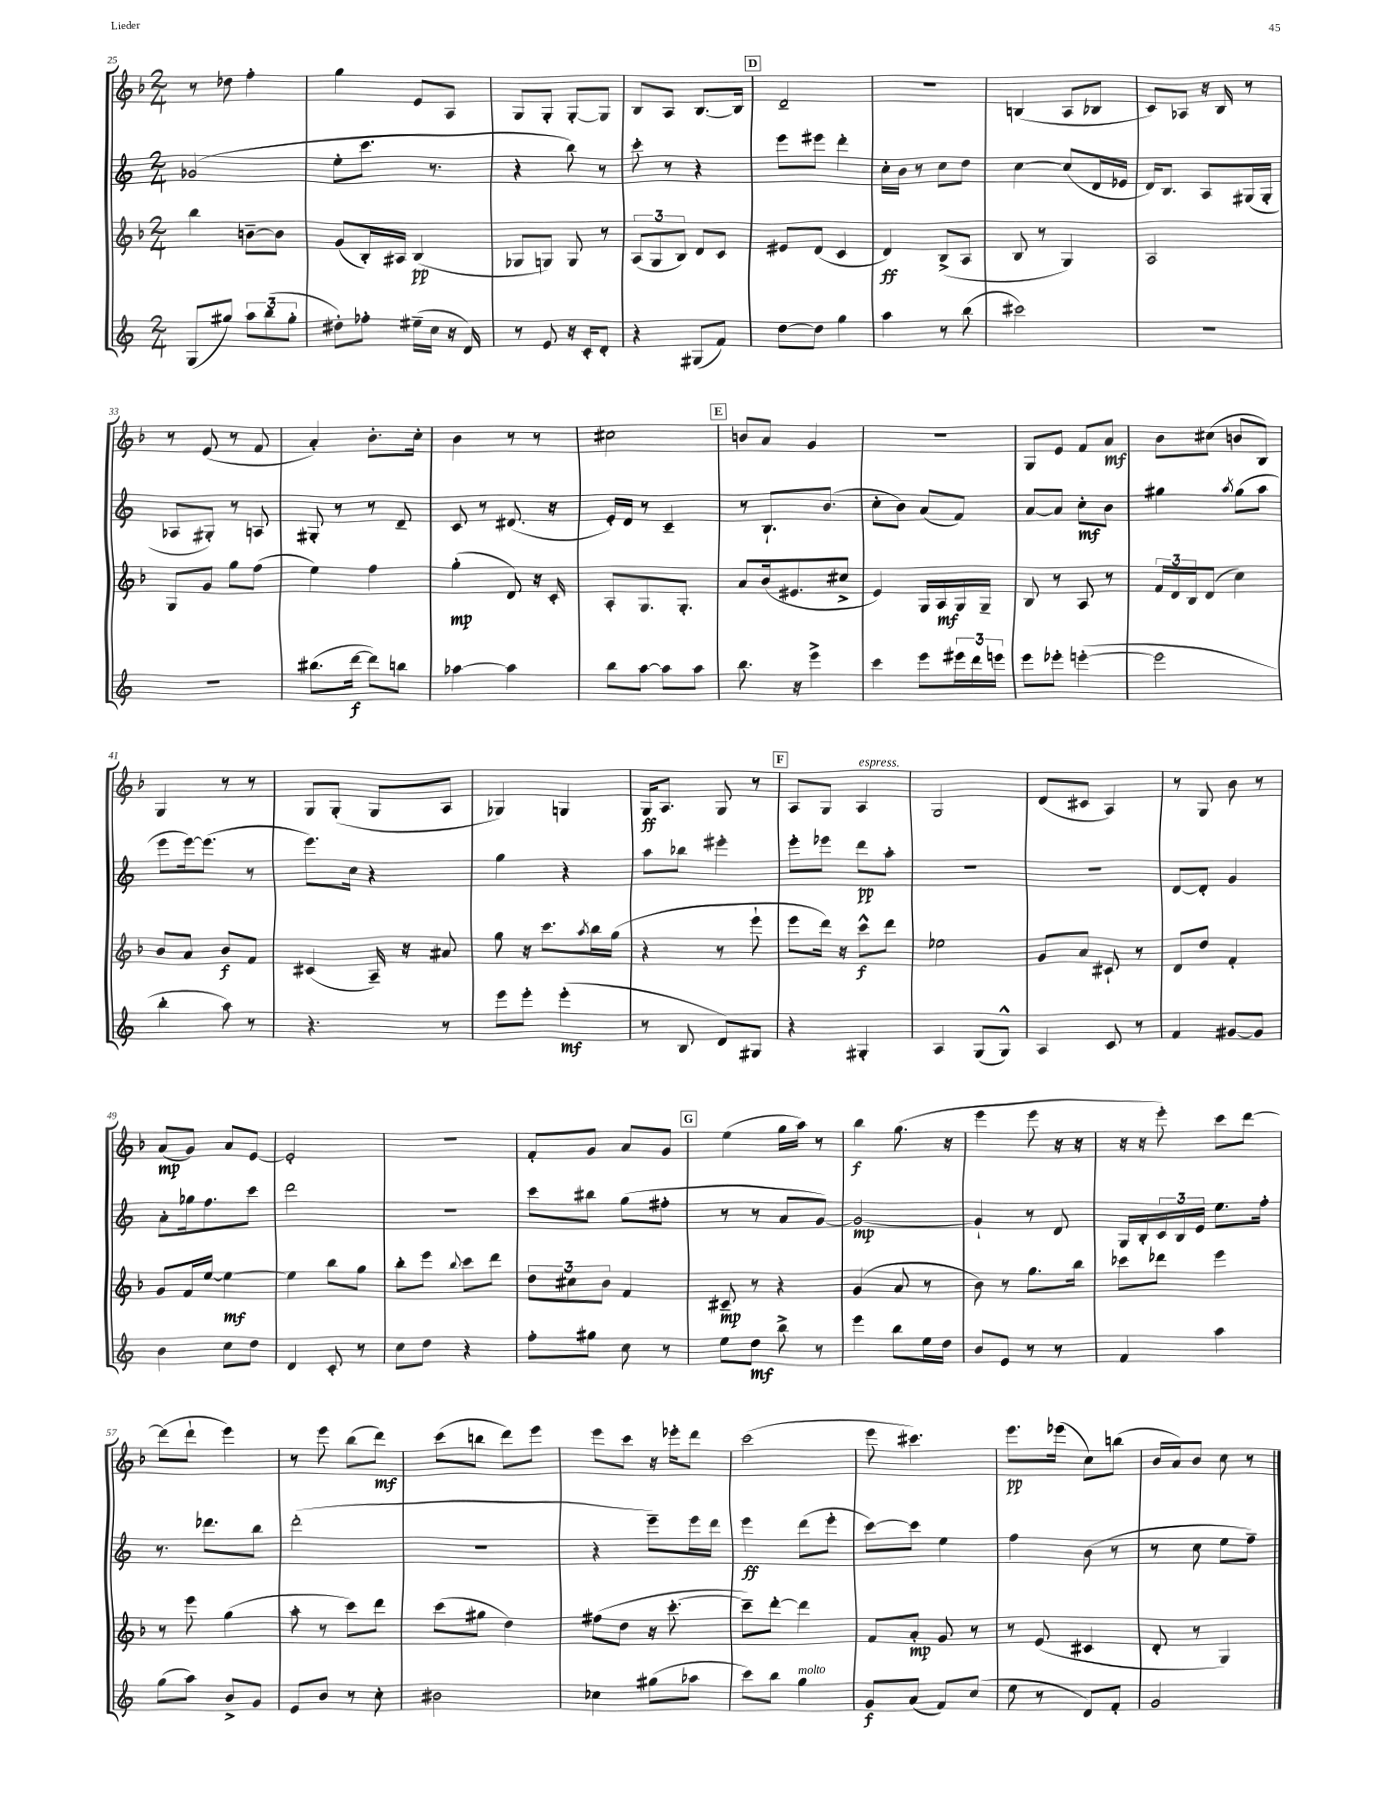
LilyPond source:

<<
\new StaffGroup <<
\new Staff = "s0" {
    \clef treble \key f \major \numericTimeSignature \time 2/4
    r8 des''8 f''4-. |
    g''4 e'8 a8 |
    g8 g8-. g8~-. g8 |
    bes8 a8 bes8.~ bes16 |
    \mark \markup { \box "D" } d'2-- |
    R2 |
    b4( a8 bes8 |
    c'8) aes8 r16 bes16 r8 |
    r8 e'8( r8 f'8 |
    a'4-.) bes'8.-. c''16-. |
    bes'4 r8 r8 |
    cis''2 |
    \mark \markup { \box "E" } b'8 a'8 g'4 |
    r2 |
    g8 e'8 f'8 a'8\mf |
    bes'8 cis''8( b'8 bes8) |
    g4 r8 r8 |
    g8 g8-.( g8 a8 |
    ges4) g4 |
    g16\ff a8. g8 r8 |
    \mark \markup { \box "F" } a8 g8 a4^\markup { \italic "espress." } |
    g2 |
    d'8( cis'8 a4) |
    r8 g8 bes'8 r8 |
    a'8\mp( g'8) a'8 e'8~ |
    e'2-. |
    R2 |
    f'8-. g'8 a'8 g'8 |
    \mark \markup { \box "G" } e''4( g''16 a''16) r8 |
    bes''4\f g''8.( r16 |
    e'''4 e'''8 r16 r16 |
    r16 r16 e'''8-.) c'''8 d'''8~ |
    d'''8( d'''8-! e'''4) |
    r8 e'''8 bes''8( d'''8\mf) |
    c'''8( b''8 d'''8) e'''8 |
    e'''8 c'''8 r16 ees'''16-. d'''8 |
    c'''2( |
    e'''8 cis'''4.) |
    e'''8.\pp ees'''16( c''8) b''8( |
    bes'16 a'16) bes'8 c''8 r8 \bar "|." |
}
\new Staff = "s1" {
    \clef treble \key c \major \numericTimeSignature \time 2/4
    ges'2( |
    e''8-. c'''8. r8. |
    r4 b''8) r8 |
    c'''8-. r8 r4 |
    \mark \markup { \box "D" } e'''8 eis'''8 d'''4-. |
    c''16-. b'16 r8 c''8 d''8 |
    c''4~ c''8( d'16 ees'16 |
    d'16) b8. a8 gis16( gis16-. |
    aes8 gis8-.) r8 a8 |
    gis8-. r8 r8 d'8-- |
    c'8 r8 dis'8.( r16 |
    e'16-.) d'16 r8 c'4-- |
    \mark \markup { \box "E" } r8 b8.-! b'8.( |
    c''8-. b'8) a'8( f'8) |
    a'8~ a'8 c''8-.\mf b'8 |
    gis''4 \acciaccatura { a''8 } gis''8( a''8 |
    e'''8 e'''16~) e'''8.( r8 |
    e'''8.) c''16 r4 |
    g''4 r4 |
    a''8 bes''8 eis'''4-. |
    \mark \markup { \box "F" } e'''8-. ees'''8 d'''8\pp a''8-. |
    R2 |
    R2 |
    d'8~ d'8-. g'4 |
    a'8-. ges''16 f''8. c'''8 |
    d'''2 |
    R2 |
    c'''8 bis''8 g''8( fis''8-. |
    \mark \markup { \box "G" } r8 r8 a'8 g'8~) |
    g'2~\mp |
    g'4-! r8 d'8 |
    g16 b16-. \tuplet 3/2 { c'16 b16 e'16 } e''8. f''16-. |
    r8. des'''8. b''8 |
    d'''2-.( |
    r2 |
    r4 e'''8--) e'''16 d'''16 |
    e'''4\ff d'''8( e'''8-. |
    c'''8~) c'''8 e''4 |
    f''4 b'8( r8 |
    r8 c''8 e''8 f''8--) \bar "|." |
}
\new Staff = "s2" {
    \clef treble \key f \major \numericTimeSignature \time 2/4
    bes''4 b'8~-- b'8 |
    g'8( bes16-.) ais16 bes4\pp( |
    ges8 g8) g8 r8 |
    \tuplet 3/2 { a8( g8 bes8) } d'8 c'8 |
    \mark \markup { \box "D" } eis'8 d'8( c'4 |
    d'4\ff) bes8->( a8 |
    bes8 r8 g4) |
    a2 |
    g8 g'8 g''8 f''8( |
    e''4) f''4 |
    g''4-.\mp( d'8) r16 c'16-. |
    a8-. g8. g8.-. |
    \mark \markup { \box "E" } a'8 bes'16( eis'8. cis''8-> |
    e'4) g16 a16\mf g16 g16-- |
    bes8 r8 a8 r8 |
    \tuplet 3/2 { f'16 d'16 bes16 } d'8( c''4) |
    bes'8 a'8 bes'8\f f'8 |
    cis'4( a16--) r16 ais'8 |
    g''8 r16 c'''8. \acciaccatura { a''8 } bes''16 g''16( |
    r4 r8 e'''8-! |
    \mark \markup { \box "F" } e'''8 d'''16) r16 c'''8-^\f d'''8 |
    ees''2 |
    g'8 a'8 cis'8-! r8 |
    d'8 d''8 f'4-. |
    g'8 f'16 e''16~ e''4~\mf |
    e''4 bes''8 g''8 |
    bes''8-. e'''8 \appoggiatura { bes''8 } c'''8 d'''8 |
    \tuplet 3/2 { d''8 cis''8 bes'8 } f'4 |
    \mark \markup { \box "G" } cis'8--\mp r8 r4 |
    g'4( a'8 r8 |
    bes'8) r8 g''8. bes''16 |
    ces'''8 des'''8 e'''4 |
    r8 e'''8 g''4( |
    a''8-. r8 c'''8) d'''8 |
    c'''8( gis''8 d''4) |
    fis''8( d''8 r16 c'''8.~-. |
    c'''8--) d'''8~-. d'''4 |
    f'8 a'8-.\mp g'8 r8 |
    r8 e'8( cis'4 |
    d'8-. r8 g4) \bar "|." |
}
\new Staff = "s3" {
    \clef treble \key c \major \numericTimeSignature \time 2/4
    g8( gis''8) \tuplet 3/2 { a''8 b''8( gis''8-. } |
    dis''8-.) fes''8-. eis''16--( c''16 r16 d'16) |
    r8 e'8 r16 c'16-. d'8-. |
    r4 gis8( f'8) |
    \mark \markup { \box "D" } d''8~ d''8 g''4 |
    a''4 r8 b''8( |
    cis'''2) |
    R2 |
    r2 |
    bis''8.( d'''16~\f d'''8) b''8 |
    aes''4~ aes''4 |
    b''8 a''8~ a''8 a''8 |
    \mark \markup { \box "E" } b''8. r16 e'''4-> |
    c'''4 e'''8 \tuplet 3/2 { eis'''16 d'''16 e'''16 } |
    e'''8 ees'''8-. e'''4~-.( |
    e'''2 |
    b''4-. a''8) r8 |
    r4. r8 |
    e'''8 e'''8-. e'''4-.\mf( |
    r8 b8 d'8) gis8 |
    \mark \markup { \box "F" } r4 gis4-. |
    a4 g8( g8-^) |
    a4 c'8 r8 |
    f'4 gis'8~ gis'8 |
    b'4 c''8 d''8 |
    d'4 c'8-. r8 |
    c''8 d''8 r4 |
    f''8-. gis''8 c''8 r8 |
    \mark \markup { \box "G" } e''8 d''8\mf b''8-> r8 |
    e'''4 b''8 e''16 d''16 |
    b'8 e'8 r8 r8 |
    f'4 a''4 |
    g''8( a''8) b'8-> g'8 |
    e'8 b'8 r8 c''8-. |
    bis'2 |
    ces''4 gis''8( aes''8 |
    c'''8) b''8 g''4^\markup { \italic "molto" } |
    g'8\f a'8( f'8) c''8( |
    e''8 r8 d'8) f'8-. |
    g'2 \bar "|." |
}
>>
>>
\layout { \context { \Score currentBarNumber = #25 } }
